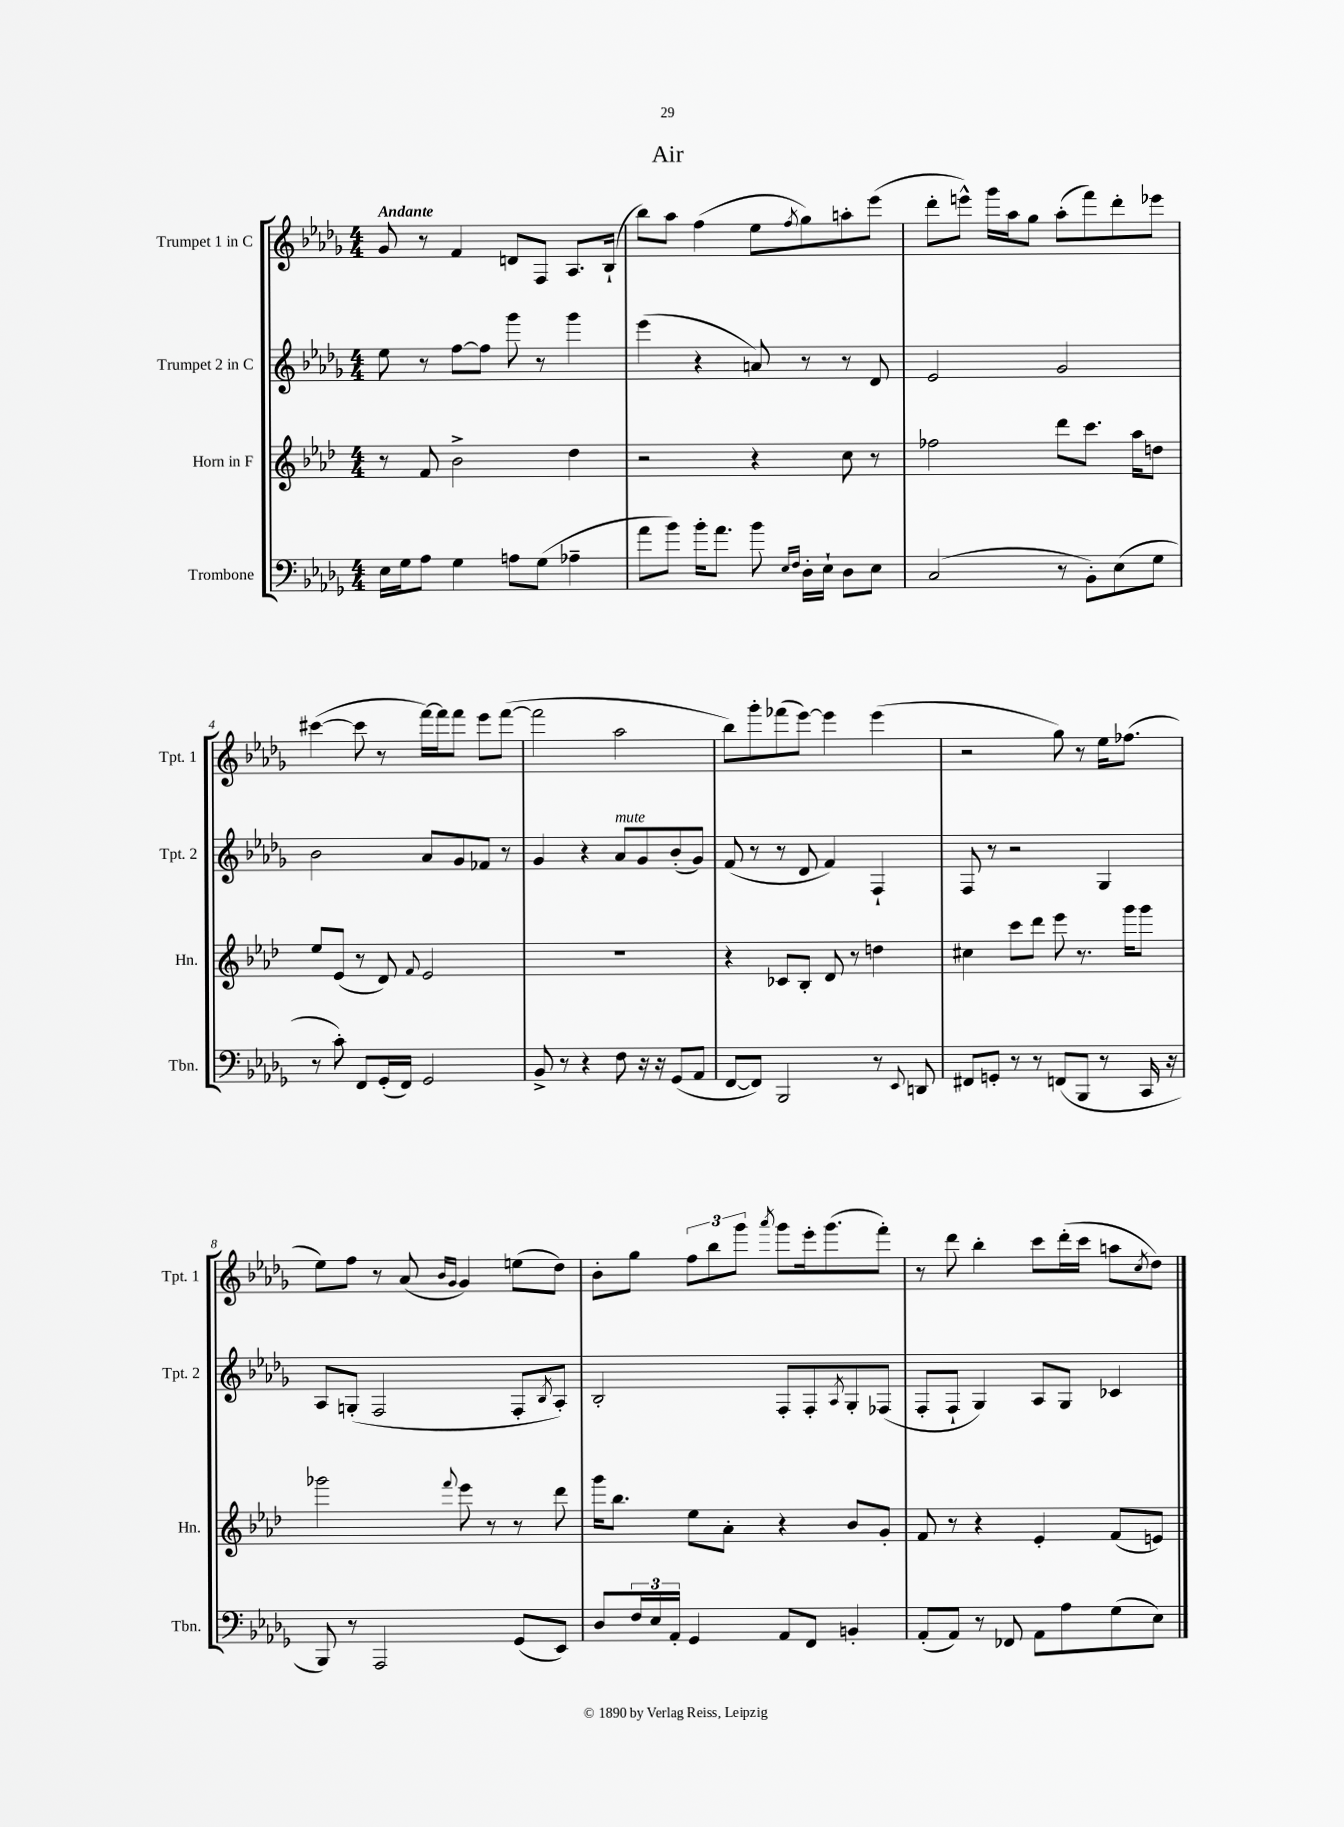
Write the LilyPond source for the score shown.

\header { title = "Air" }
<<
\new StaffGroup <<
\new Staff = "s0" \with { instrumentName = "Trumpet 1 in C" shortInstrumentName = "Tpt. 1" } {
    \clef treble \key des \major \numericTimeSignature \time 4/4 \tempo "Andante"
    ges'8 r8 f'4 d'8 f8 aes8. bes16-!( |
    bes''8) aes''8 f''4( ees''8 \acciaccatura { f''8 } ges''8) a''8-. ees'''8( |
    des'''8-. e'''8-^) ges'''16 aes''16 ges''8 aes''8-.( f'''8) des'''8-. ees'''8 |
    cis'''4~( cis'''8 r8 f'''16~) f'''16 f'''8 ees'''8 f'''8~( |
    f'''2 aes''2 |
    bes''8) ges'''8-. fes'''8( ees'''8~) ees'''4 ees'''4( |
    r2 ges''8) r8 ees''16 fes''8.( |
    ees''8) f''8 r8 aes'8( \grace { bes'16 ges'16 } ges'4) e''8( des''8) |
    bes'8-. ges''8 \tuplet 3/2 { f''8 bes''8 ges'''8 } \acciaccatura { aes'''8 } ges'''8 ees'''16-. ges'''8.( f'''8-.) |
    r8 des'''8 bes''4-. c'''8 des'''16-.( c'''16 a''8 \acciaccatura { c''8 } des''8) \bar "|." |
}
\new Staff = "s1" \with { instrumentName = "Trumpet 2 in C" shortInstrumentName = "Tpt. 2" } {
    \clef treble \key des \major \numericTimeSignature \time 4/4
    ees''8 r8 f''8~ f''8 ges'''8 r8 ges'''4 |
    ees'''4( r4 a'8) r8 r8 des'8 |
    ees'2 ges'2 |
    bes'2 aes'8 ges'8 fes'8 r8 |
    ges'4 r4 aes'8^\markup { \italic "mute" } ges'8 bes'8-.( ges'8) |
    f'8( r8 r8 des'8 f'4) f4-! |
    f8 r8 r2 ges4 |
    aes8 g8-.( f2 f8-. \acciaccatura { bes8 } aes8-.) |
    bes2-. f8-. f8-. \acciaccatura { aes8 } ges8-. fes8( |
    f8-. f8-! ges4) aes8 ges8 ces'4 \bar "|." |
}
\new Staff = "s2" \with { instrumentName = "Horn in F" shortInstrumentName = "Hn." } {
    \clef treble \key aes \major \numericTimeSignature \time 4/4
    r8 f'8 bes'2-> des''4 |
    r2 r4 c''8 r8 |
    fes''2 des'''8 c'''8. aes''16 d''8 |
    ees''8 ees'8( r8 des'8) \appoggiatura { f'8 } ees'2 |
    R1 |
    r4 ces'8 bes8-. des'8 r8 d''4 |
    cis''4 c'''8 des'''8 ees'''8 r8. g'''16 g'''8 |
    ges'''2 \appoggiatura { f'''8 } ees'''8 r8 r8 des'''8 |
    g'''16 bes''8. ees''8 aes'8-. r4 bes'8 g'8-. |
    f'8 r8 r4 ees'4-. f'8( e'8) \bar "|." |
}
\new Staff = "s3" \with { instrumentName = "Trombone" shortInstrumentName = "Tbn." } {
    \clef bass \key des \major \numericTimeSignature \time 4/4
    ees16 ges16 aes8 ges4 a8 ges8( aes4-- |
    aes'8 bes'8) bes'16-. aes'8. bes'8 \grace { ees16 f16 } des16-. ees16-! des8 ees8 |
    c2( r8 bes,8-.) ees8( ges8 |
    r8 c'8-.) f,8 ges,16-.( f,16) ges,2 |
    bes,8-> r8 r4 f8 r16 r16 ges,8( aes,8 |
    f,8~ f,8) bes,,2 r8 \appoggiatura { ees,8 } d,8 |
    fis,8 g,8-. r8 r8 f,8( bes,,8 r8 c,16 r16 |
    bes,,8) r8 aes,,2 ges,8( ees,8) |
    des8 \tuplet 3/2 { f16 ees16 aes,16-. } ges,4 aes,8 f,8 b,4-. |
    aes,8-.( aes,8) r8 fes,8 aes,8 aes8 ges8( ees8) \bar "|." |
}
>>
>>
